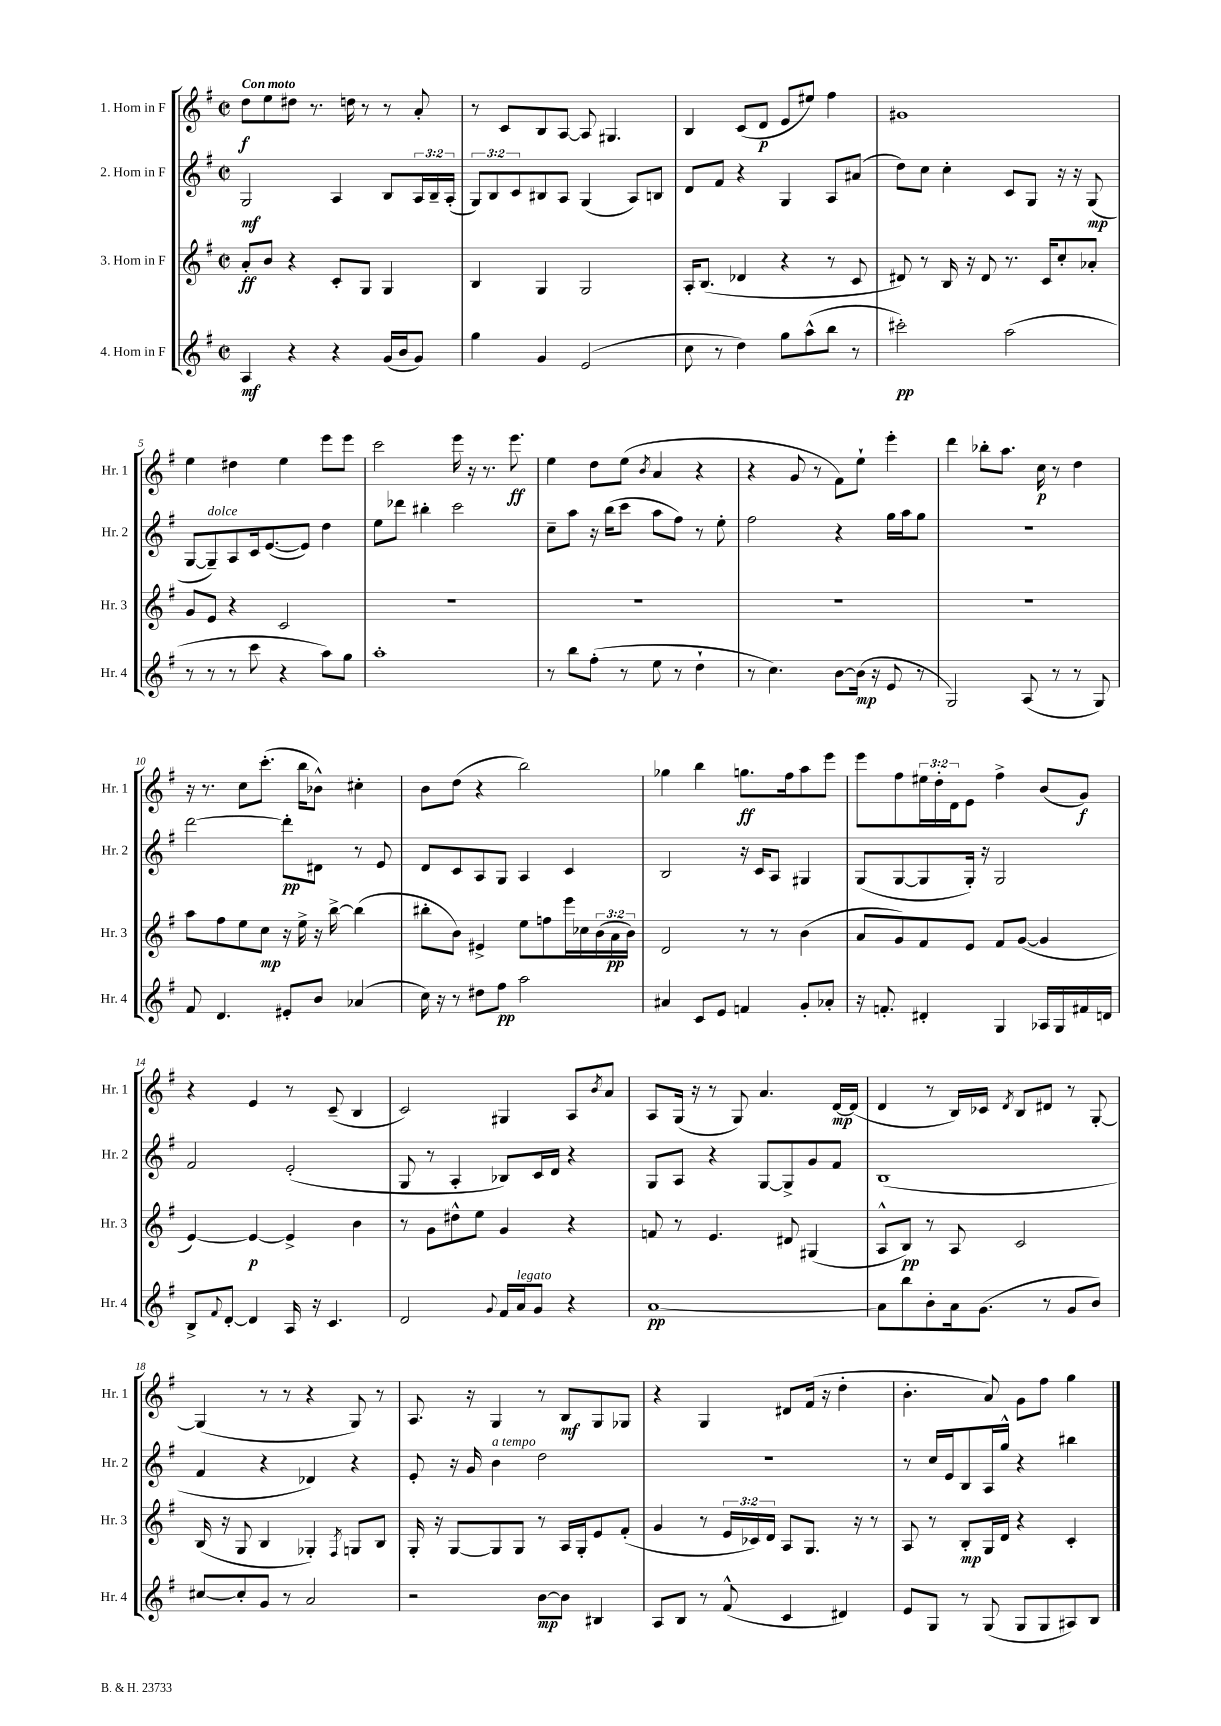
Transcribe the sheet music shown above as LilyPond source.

<<
\new StaffGroup <<
\new Staff = "s0" \with { instrumentName = "1. Horn in F" shortInstrumentName = "Hr. 1" } {
    \clef treble \key g \major \defaultTimeSignature \time 2/2 \override Staff.TupletNumber.text = #tuplet-number::calc-fraction-text \tempo "Con moto"
    d''8\f e''8 dis''8 r8. d''16 r8 r8 a'8-. |
    r8 c'8 b8 a8~ a8 gis4. |
    b4 c'8( d'8\p e'8 eis''8) fis''4 |
    gis'1 |
    e''4 dis''4 e''4 e'''8 e'''8 |
    c'''2 e'''16 r16 r8. e'''8.\ff |
    e''4 d''8 e''8( \acciaccatura { b'8 } a'4 r4 |
    r4 g'8 r8 fis'8) e''8-! e'''4-. |
    d'''4 bes''8-. a''8. c''16\p r8 d''4 |
    r16 r8. c''8 c'''8.-.( b''16 bes'8-^) cis''4-. |
    b'8 d''8( r4 b''2) |
    ges''4 b''4 g''8.\ff fis''16 a''8 e'''8 |
    e'''8 fis''8 \tuplet 3/2 { eis''16 d''16-. d'16 } e'8 fis''4-> b'8( g'8\f) |
    r4 e'4 r8 c'8--( b4 |
    c'2) gis4 a8 \acciaccatura { b'8 } a'8 |
    a8 g16( r16 r8 g8) a'4. d'16~\mp d'16( |
    d'4 r8 b16) ces'16 \acciaccatura { d'8 } b8 dis'8 r8 g8~-. |
    g4( r8 r8 r4 g8) r8 |
    a8. r16 g4 r8 b8\mf g8 ges8 |
    r4 g4 dis'8 fis'16( r16 d''4-. |
    b'4.-. a'8) g'8 fis''8 g''4 \bar "|." |
}
\new Staff = "s1" \with { instrumentName = "2. Horn in F" shortInstrumentName = "Hr. 2" } {
    \clef treble \key g \major \defaultTimeSignature \time 2/2 \override Staff.TupletNumber.text = #tuplet-number::calc-fraction-text
    g2\mf a4 b8 \tuplet 3/2 { a16 b16-- a16-.( } |
    \tuplet 3/2 { g8) b8 c'8 } bis8 a8 g4( a8) b8 |
    d'8 fis'8 r4 g4 a8 ais'8( |
    d''8) c''8 c''4-. c'8 g8 r16 r16 g8\mp( |
    g8~ g8--^\markup { \italic "dolce" }) a8 c'16 e'8.~( e'8) d''4 |
    e''8 des'''8 bis''4-. c'''2 |
    c''8-- a''8 r16 b''16( c'''8 a''8 fis''8) r8 e''8-. |
    fis''2 r4 g''16 a''16 g''8 |
    R1 |
    d'''2~ d'''8-.\pp dis'8 r8 e'8 |
    d'8 c'8 a8 g8 a4 c'4 |
    b2 r16 c'16 a8 gis4 |
    g8( g8~ g8 g16-.) r16 g2 |
    fis'2 e'2-.( |
    g8 r8 a4-. bes8) c'16 d'16 r4 |
    g8 a8 r4 g8~ g8-> g'8 fis'8 |
    b1( |
    fis'4 r4 des'4) r4 |
    e'8-. r16 g'16 b'4^\markup { \italic "a tempo" } d''2 |
    R1 |
    r8 c''16 e'16 b8 a16 g''16-^ r4 bis''4 \bar "|." |
}
\new Staff = "s2" \with { instrumentName = "3. Horn in F" shortInstrumentName = "Hr. 3" } {
    \clef treble \key g \major \defaultTimeSignature \time 2/2 \override Staff.TupletNumber.text = #tuplet-number::calc-fraction-text
    a'8-.\ff b'8 r4 c'8-. g8 g4 |
    b4 g4 g2 |
    a16-. b8.( des'4 r4 r8 c'8 |
    dis'8) r8 b16 r16 dis'8 r8. c'16 c''8-. aes'8-. |
    g'8 e'8 r4 c'2 |
    R1 |
    R1 |
    R1 |
    R1 |
    a''8 fis''8 e''8 c''8\mp r16 e''16-> r16 b''16~-> b''4( |
    bis''8-. b'8) eis'4-> e''8 f''8 e'''16 ces''16 \tuplet 3/2 { b'16( a'16\pp b'16) } |
    d'2 r8 r8 b'4( |
    a'8 g'8) fis'8 e'8 fis'8 g'8~( g'4 |
    e'4~) e'4~\p e'4-> b'4 |
    r8 g'8 dis''8-^ e''8 g'4 r4 |
    f'8 r8 e'4. dis'8 gis4( |
    a8-^ b8\pp) r8 a8 c'2 |
    b16( r16 g8 b4 ges4-.) \acciaccatura { fis8 } g8 b8 |
    g16-. r16 g8~ g8 g8 r8 a16 g16-. e'8 fis'8-.( |
    g'4 r8 \tuplet 3/2 { e'16 ces'16) d'16 } a8 g8. r16 r8 |
    a8 r8 b8-.\mp g16 d'16 r4 c'4-. \bar "|." |
}
\new Staff = "s3" \with { instrumentName = "4. Horn in F" shortInstrumentName = "Hr. 4" } {
    \clef treble \key g \major \defaultTimeSignature \time 2/2
    a4\mf r4 r4 g'16( b'16 g'8) |
    g''4 g'4 e'2( |
    c''8 r8 d''4) g''8 a''8-^( b''8 r8 |
    cis'''2-.\pp) a''2( |
    r8 r8 r8 c'''8 r4 a''8) g''8 |
    a''1-. |
    r8 b''8 fis''8-.( r8 e''8 r8 d''4-! |
    r8 c''4.) b'8~ b'16\mp( r16 e'8 r8 |
    g2) a8( r8 r8 g8) |
    fis'8 d'4. eis'8-. b'8 aes'4( |
    c''16) r16 r8 dis''8 fis''8\pp a''2 |
    ais'4 c'8 e'8 f'4 g'8-. aes'8-. |
    r16 f'8.-. dis'4-. g4 aes16 g16 fis'16 d'16 |
    b8-> \appoggiatura { fis'8 } d'8~-. d'4 a16 r16 c'4. |
    d'2 \appoggiatura { g'8 } fis'16 a'16^\markup { \italic "legato" } g'8 r4 |
    a'1~\pp |
    a'8 b''8 b'8-. a'16 g'8.( r8 g'8 b'8) |
    cis''8~ cis''8-. g'8 r8 a'2 |
    r2 b'8~\mp b'8 bis4 |
    a8 b8 r8 fis'8-^( c'4 dis'4) |
    e'8 g8 r8 g8( g8 g8 ais8) b8 \bar "|." |
}
>>
>>
